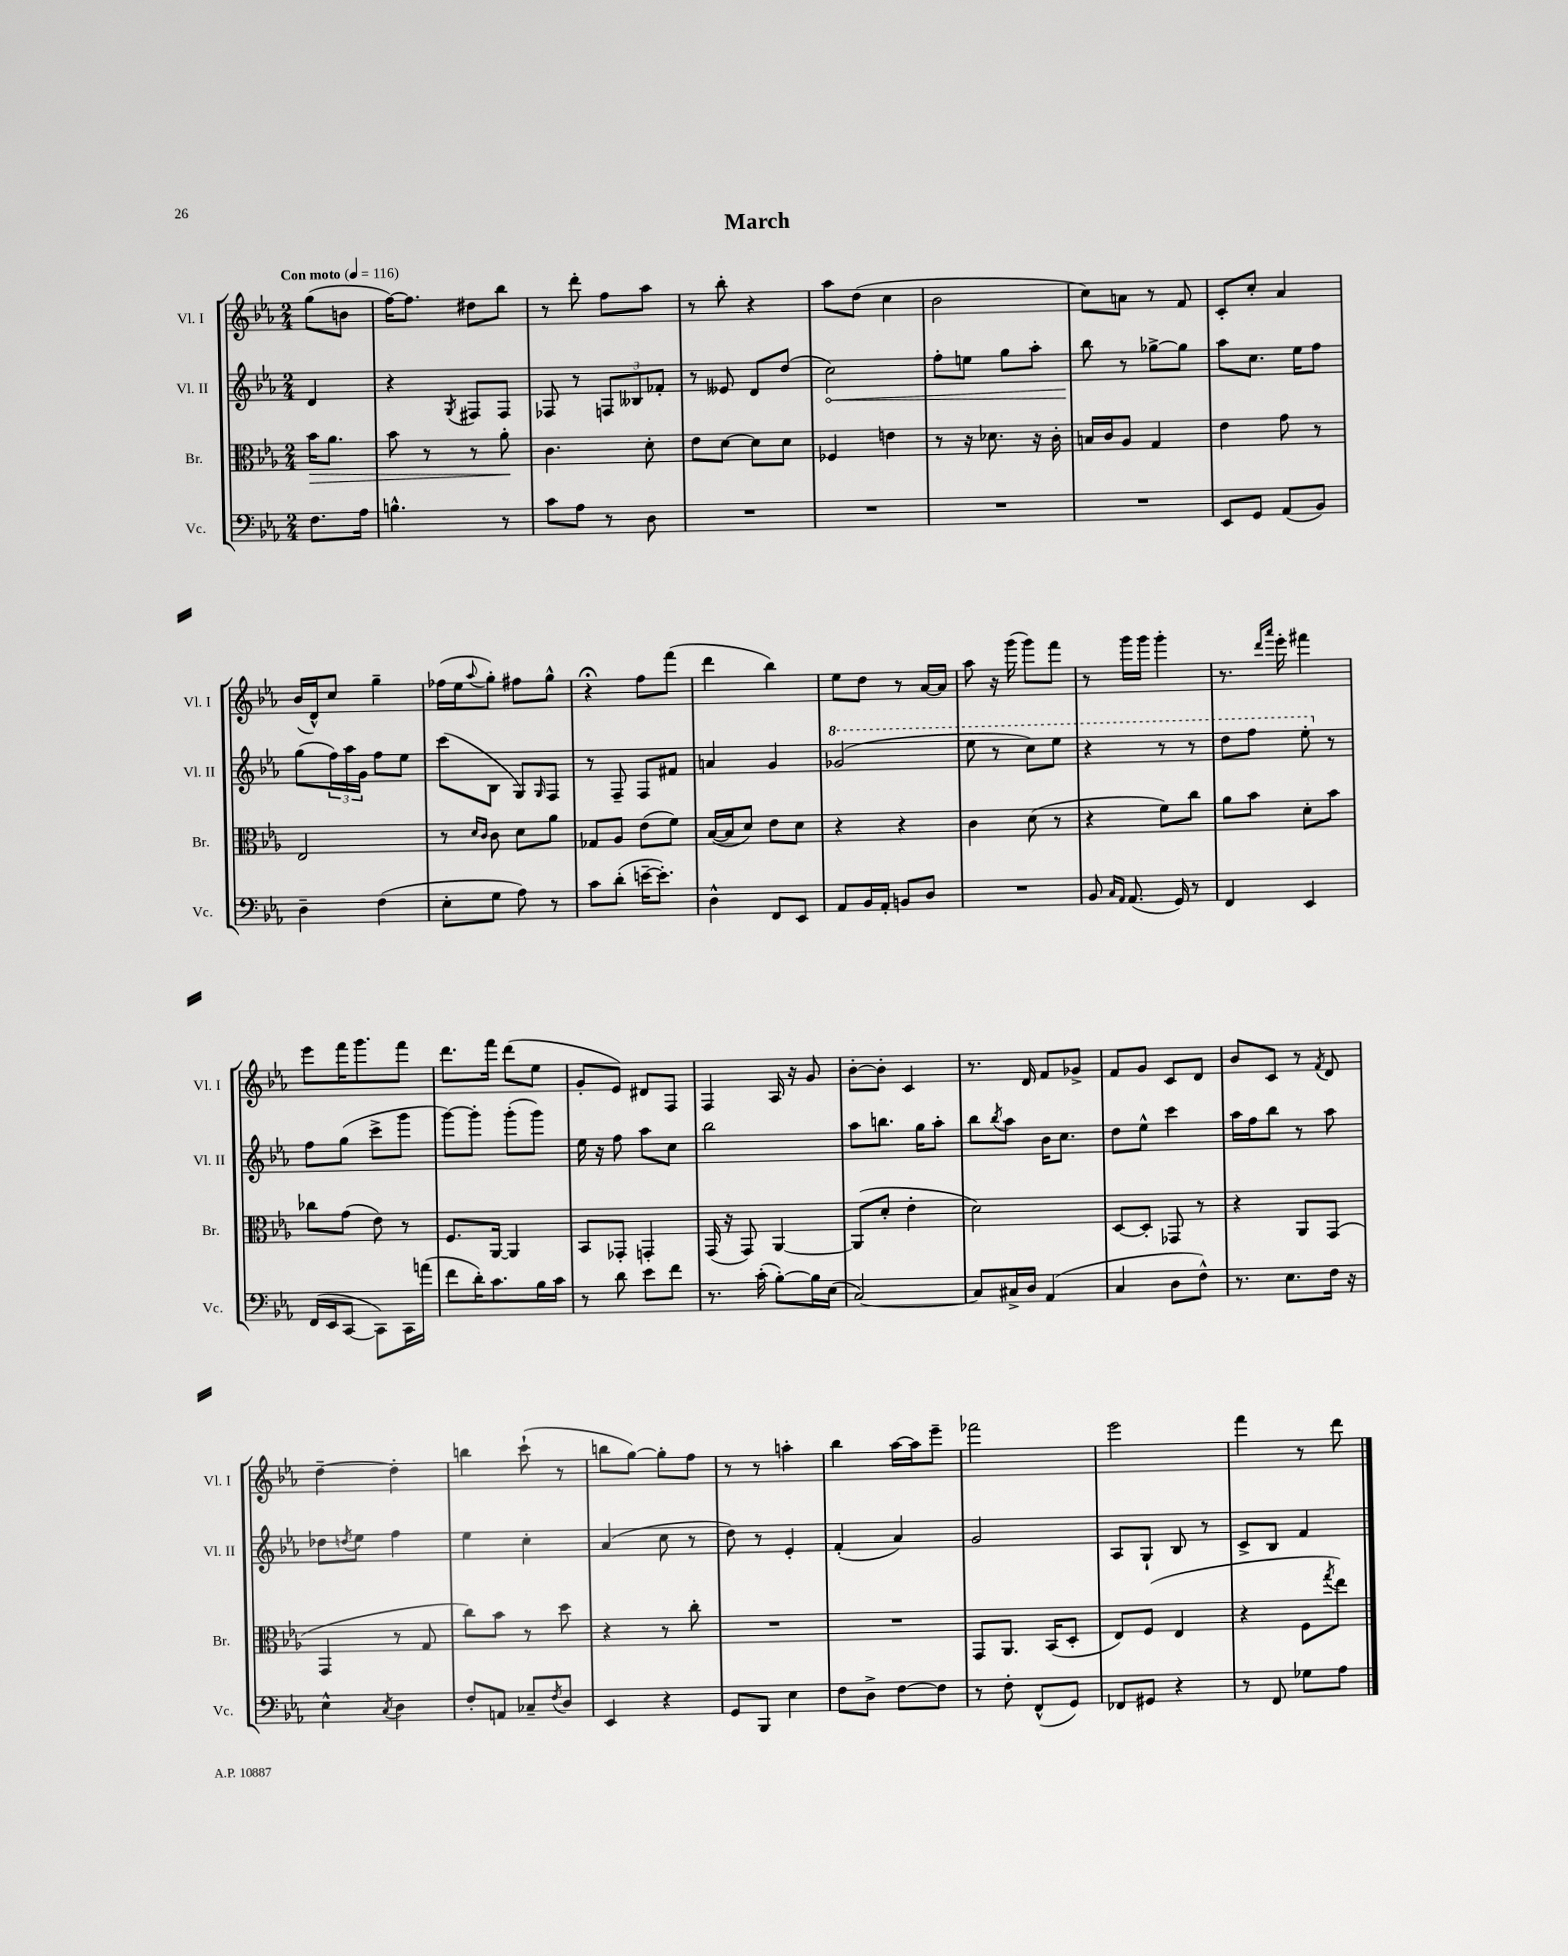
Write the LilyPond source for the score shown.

\header { title = "March" }
<<
\new StaffGroup <<
\new Staff = "s0" \with { instrumentName = "Vl. I" shortInstrumentName = "Vl. I" } {
    \clef treble \key ees \major \numericTimeSignature \time 2/4 \partial 4 \tempo "Con moto" 4 = 116
    g''8( b'8 |
    f''16~) f''8. dis''8 bes''8 |
    r8 d'''8-. f''8 aes''8 |
    r8 bes''8-. r4 |
    aes''8 d''8( c''4 |
    bes'2 |
    c''8) a'8 r8 f'8 |
    c'8-. c''8-. aes'4 |
    bes'16( d'16-^) c''8 g''4-- |
    fes''16( ees''16 \appoggiatura { aes''8 } g''8-.) fis''8 g''8-^ |
    r4\fermata f''8 f'''8( |
    d'''4 bes''4) |
    ees''8 d''8 r8 aes'16~ aes'16 |
    aes''8 r16 g'''16( g'''8) f'''8 |
    r8 g'''16 g'''16 g'''4-. |
    r8. \grace { d'''16 aes'''16 } ees'''16-. fis'''4 |
    ees'''8 f'''16 g'''8. f'''8 |
    d'''8. f'''16 d'''8( ees''8 |
    g'8-. ees'8) dis'8 f8 |
    f4 aes16 r16 g'8 |
    bes'8~-. bes'8-. c'4 |
    r8. d'16 f'8 ges'8-> |
    f'8 g'8 c'8 d'8 |
    bes'8 c'8 r8 \acciaccatura { f'8 } d'8 |
    d''4~-- d''4-. |
    b''4 c'''8-!( r8 |
    b''8 g''8~) g''8-. f''8 |
    r8 r8 a''4-. |
    bes''4 aes''16~ aes''16 ees'''8-- |
    fes'''2 |
    ees'''2 |
    f'''4 r8 d'''8 \bar "|." |
}
\new Staff = "s1" \with { instrumentName = "Vl. II" shortInstrumentName = "Vl. II" } {
    \clef treble \key ees \major \numericTimeSignature \time 2/4 \partial 4
    d'4 |
    r4 \acciaccatura { g8 } fis8 fis8 |
    fes8 r8 \tuplet 3/2 { f8 beses8 fes'8-. } |
    r8 eeses'8 d'8 d''8( |
    \once \override Hairpin.circled-tip = ##t c''2\<) |
    f''8-. e''8 g''8 aes''8-. |
    bes''8\! r8 ges''8~-> ges''8 |
    aes''8 c''8. ees''16 f''8 |
    g''8( \tuplet 3/2 { f''16) aes''16 g'16 } f''8 ees''8 |
    c'''8( bes8 g8) \grace { g16 } f8 |
    r8 f8-- f8 fis'8 |
    a'4 g'4 |
    \ottava #1 ges''2( |
    ees'''8 r8 c'''8) ees'''8 |
    r4 r8 r8 |
    d'''8 f'''8 ees'''8-. \ottava #0 r8 |
    f''8 g''8( c'''8-> g'''8 |
    g'''8~) g'''8-. g'''8-.( g'''8) |
    ees''16 r16 f''8 aes''8 c''8 |
    bes''2 |
    aes''8 b''8. g''16 aes''8-. |
    bes''8 \acciaccatura { bes''8 } aes''8 bes'16 c''8. |
    d''8 ees''8-^ c'''4 |
    aes''16 f''16 bes''8 r8 aes''8 |
    des''8 \acciaccatura { d''8 } ees''8 f''4 |
    ees''4 c''4-. |
    aes'4( c''8 r8 |
    d''8) r8 ees'4-. |
    f'4-.( aes'4) |
    g'2 |
    aes8 g8-! bes8 r8 |
    c'8-> bes8 f'4 \bar "|." |
}
\new Staff = "s2" \with { instrumentName = "Br." shortInstrumentName = "Br." } {
    \clef alto \key ees \major \numericTimeSignature \time 2/4 \partial 4
    bes'16\> aes'8. |
    bes'8 r8 r8 aes'8-.\! |
    c'4. d'8-. |
    ees'8 d'8~ d'8 d'8 |
    fes4 e'4 |
    r8 r16 des'8. r16 c'16-. |
    b16 c'16 aes8 g4 |
    ees'4 g'8 r8 |
    ees2 |
    r8 \grace { d'16 c'16 } c'8 d'8 aes'8 |
    ges8 aes8 ees'8( f'8) |
    bes16~( bes16 d'8) ees'8 d'8 |
    r4 r4 |
    c'4 d'8( r8 |
    r4 f'8) c''8 |
    aes'8 bes'8 d'8-. bes'8 |
    ces''8 g'8( ees'8) r8 |
    f8. aes,16~ aes,4 |
    bes,8 ges,8-. g,4-. |
    g,16( r16 g,8) aes,4~ |
    aes,8( d'8-. ees'4-. |
    d'2) |
    d8~ d8-. ges,8 r8 |
    r4 aes,8 g,8( |
    g,4 r8 g8 |
    c''8) bes'8 r8 d''8 |
    r4 r8 c''8-. |
    R2 |
    R2 |
    g,8 aes,8. bes,16( d8-. |
    ees8) f8( ees4 |
    r4 f8 \acciaccatura { g''8 } ees''8) \bar "|." |
}
\new Staff = "s3" \with { instrumentName = "Vc." shortInstrumentName = "Vc." } {
    \clef bass \key ees \major \numericTimeSignature \time 2/4 \partial 4
    f8. aes16 |
    b4.-^ r8 |
    c'8 aes8 r8 d8 |
    R2 |
    R2 |
    R2 |
    R2 |
    ees,8 g,8 aes,8( bes,8) |
    d4-- f4( |
    ees8-. g8 aes8) r8 |
    c'8 d'8-.( e'16~-- e'8.-.) |
    d4-^ f,8 ees,8 |
    aes,8 bes,16 aes,16-. b,8 d8 |
    R2 |
    bes,8 \grace { c16 aes,16 } aes,8.( g,16) r8 |
    f,4 ees,4 |
    f,16( ees,16 c,8~ c,8) c,16 a'16( |
    f'8 d'16-.) c'8. bes16 c'16 |
    r8 d'8 ees'8 f'8 |
    r8. c'16-.( bes8~-.) bes16 ees16( |
    c2~) |
    c8 cis16-> d16 aes,4( |
    c4 d8 f8-^) |
    r8. ees8. f16 r16 |
    ees4-^ \acciaccatura { c8 } d4 |
    f8-. a,8 ces8-- \acciaccatura { f8 } d8 |
    ees,4 r4 |
    g,8 bes,,8 ees4 |
    f8 d8-> f8~ f8 |
    r8 f8-. f,8-^( g,8) |
    fes,8 gis,8 r4 |
    r8 f,8 ges8 aes8 \bar "|." |
}
>>
>>
\layout { \context { \Score \remove "Bar_number_engraver" } }
